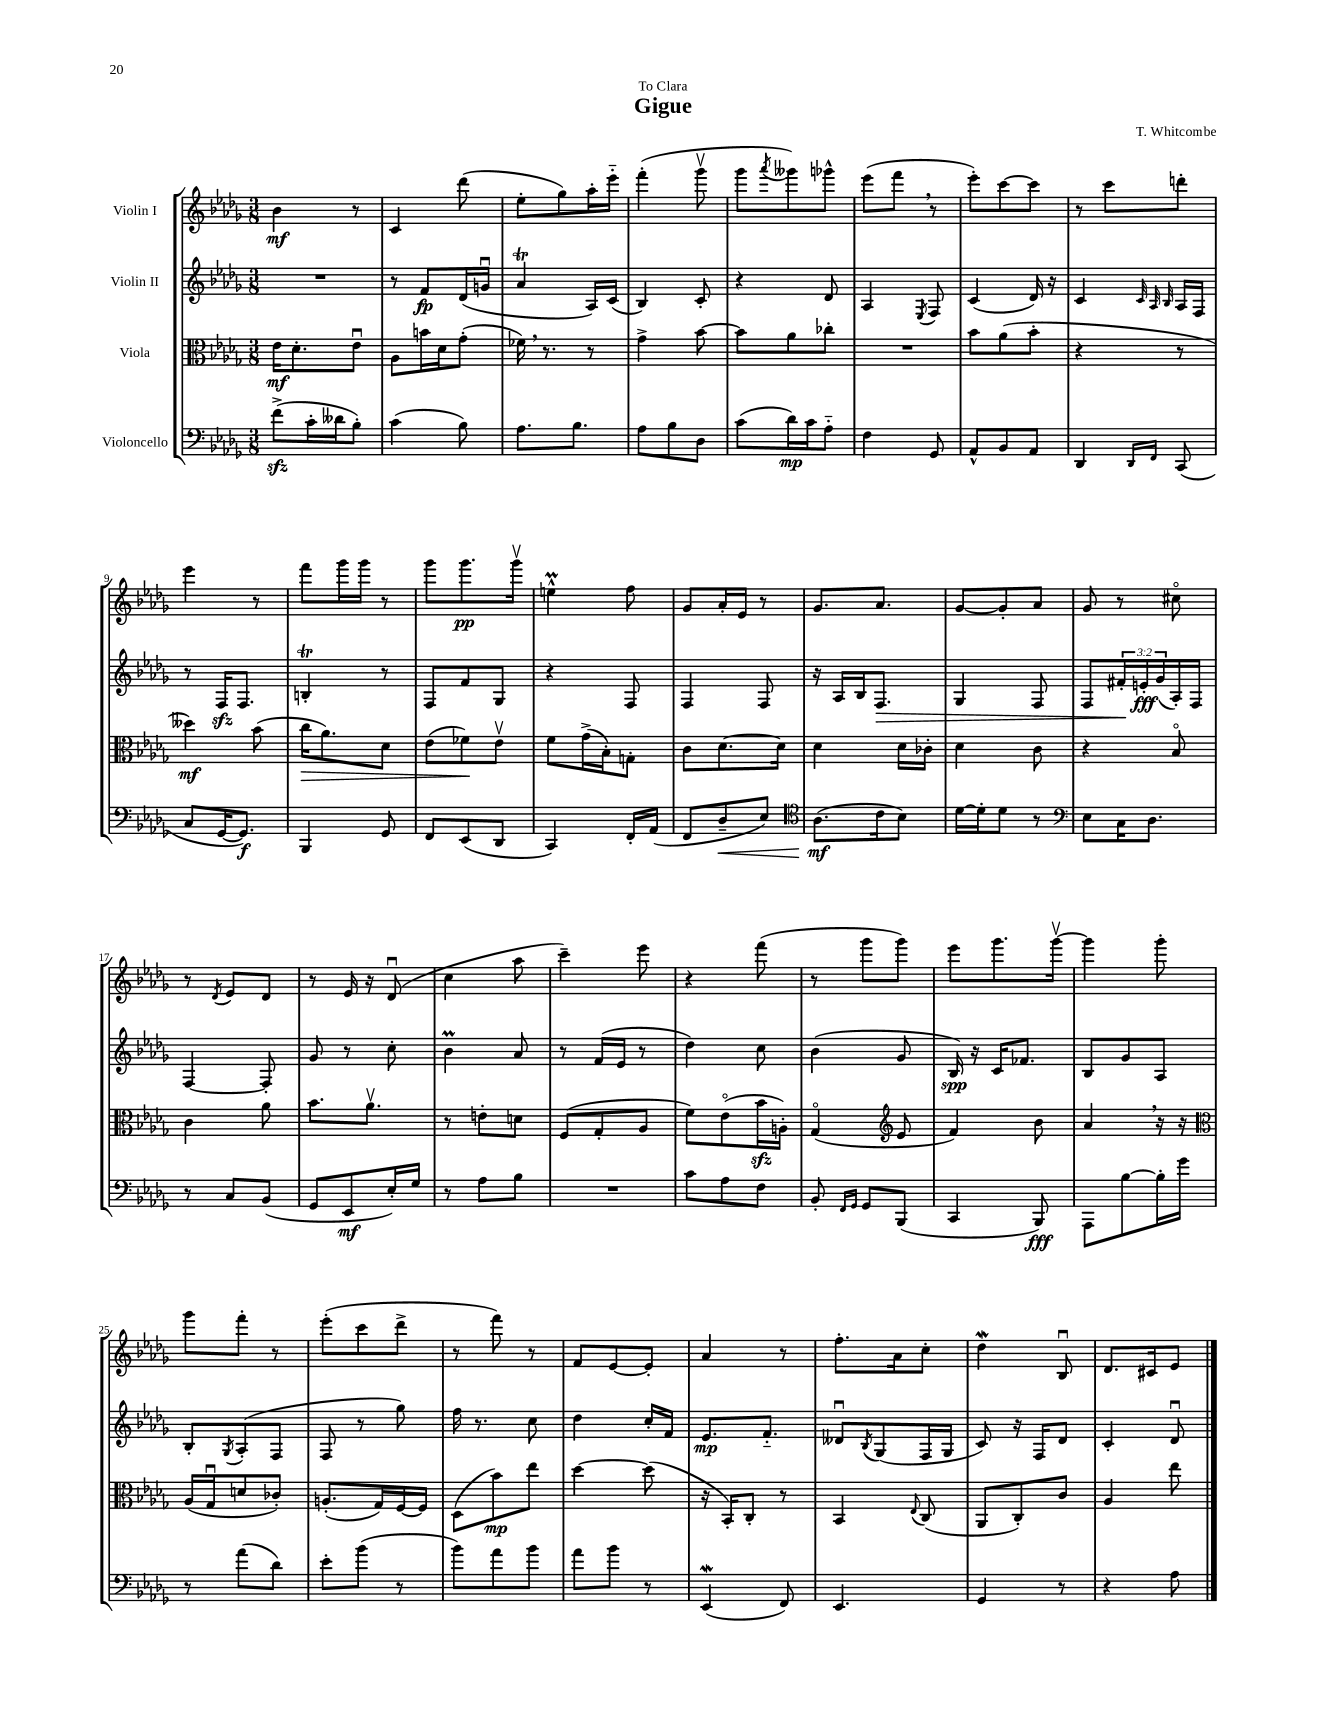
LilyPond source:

\header { title = "Gigue" composer = "T. Whitcombe" dedication = "To Clara" }
<<
\new StaffGroup <<
\new Staff = "s0" \with { instrumentName = "Violin I" } {
    \clef treble \key des \major \numericTimeSignature \time 3/8
    bes'4\mf r8 |
    c'4 des'''8( |
    ees''8-. ges''8) aes''16-. ees'''16-_ |
    f'''4-.( ges'''8\upbow |
    ges'''8 \acciaccatura { aes'''8 } geses'''8) ges'''8-^ |
    ees'''8( f'''8 \breathe r8 |
    ees'''8-.) c'''8~ c'''8 |
    r8 c'''8 d'''8-. |
    ees'''4 r8 |
    f'''8 ges'''16 ges'''16 r8 |
    ges'''8 ges'''8.\pp ges'''16\upbow |
    e''4-^\prall f''8 |
    ges'8 aes'16-. ees'16 r8 |
    ges'8. aes'8. |
    ges'8~ ges'8-. aes'8 |
    ges'8 r8 cis''8\flageolet |
    r8 \acciaccatura { des'8 } ees'8 des'8 |
    r8 ees'16 r16 des'8\downbow( |
    c''4 aes''8 |
    c'''4--) ees'''8 |
    r4 f'''8( |
    r8 ges'''8 ges'''8) |
    ees'''8 ges'''8. ges'''16~\upbow |
    ges'''4 ges'''8-. |
    ges'''8 f'''8-. r8 |
    ees'''8-.( c'''8 des'''8-> |
    r8 f'''8) r8 |
    f'8 ees'8~ ees'8-. |
    aes'4 r8 |
    f''8.-. aes'16 c''8-. |
    des''4\mordent bes8\downbow |
    des'8. cis'16 ees'8 \bar "|." |
}
\new Staff = "s1" \with { instrumentName = "Violin II" } {
    \clef treble \key des \major \numericTimeSignature \time 3/8 \override Staff.TupletNumber.text = #tuplet-number::calc-fraction-text
    R4. |
    r8 f'8\fp des'16( g'16\downbow |
    aes'4\trill aes16) c'16( |
    bes4) c'8-. |
    r4 des'8 |
    aes4 \acciaccatura { ees8 } f8 |
    c'4( des'16) r16 |
    c'4 \grace { c'32 aes32 bes32 } aes16 f16 |
    r8 f16\sfz f8. |
    b4-.\trill r8 |
    f8 f'8 ges8 |
    r4 f8 |
    f4 f8 |
    r16 aes16 bes16 f8.\> |
    ges4 f8 |
    f8 \tuplet 3/2 { fis'16-.\! e'16-.\fff ges'16( } aes16-.) f16 |
    f4~ f8-. |
    ges'8 r8 c''8-. |
    bes'4\prall aes'8 |
    r8 f'16( ees'16 r8 |
    des''4) c''8 |
    bes'4( ges'8 |
    bes16\spp) r16 c'16 fes'8. |
    bes8 ges'8 aes8 |
    bes8-. \acciaccatura { ges8 } aes8-.( f8 |
    f8 r8 ges''8) |
    f''16 r8. c''8 |
    des''4 c''16-. f'16 |
    ees'8.\mp f'8.-_ |
    deses'8\downbow \acciaccatura { bes8 } ges8( f16 ges16 |
    c'8) r16 f16 des'8 |
    c'4-. des'8\downbow \bar "|." |
}
\new Staff = "s2" \with { instrumentName = "Viola" } {
    \clef alto \key des \major \numericTimeSignature \time 3/8
    ees'16\mf des'8.-. ees'8\downbow |
    aes8 b'16 des'16 ges'8-.( |
    fes'16) \breathe r8. r8 |
    ges'4-> bes'8~ |
    bes'8 aes'8 ces''8-. |
    R4. |
    bes'8 aes'8( bes'8-. |
    r4 r8 |
    deses''4\mf) bes'8( |
    c''16\> aes'8.) des'8 |
    ees'8( fes'8\!) ees'8\upbow |
    f'8 ges'16->( bes16-.) g8-. |
    c'8 des'8.~ des'16 |
    des'4 des'16 ces'16-. |
    des'4 c'8 |
    r4 bes8\flageolet |
    c'4 aes'8 |
    bes'8. aes'8.\upbow |
    r8 e'8-. d'8 |
    f8( ges8-. aes8 |
    f'8) ees'8\flageolet( bes'16\sfz a16-.) |
    ges4\flageolet( \clef treble ees'8 |
    f'4) bes'8 |
    aes'4 \breathe r16 r16 |
    \clef alto aes16( ges16\downbow d'8 ces'8-.) |
    a8.-.( ges16) f16~ f16 |
    des8( bes'8\mp) ees''8 |
    des''4~ des''8( |
    r16 bes,16-.) c8-. r8 |
    bes,4 \appoggiatura { ees8 } c8( |
    aes,8 c8-.) c'8 |
    aes4 ees''8 \bar "|." |
}
\new Staff = "s3" \with { instrumentName = "Violoncello" } {
    \clef bass \key des \major \numericTimeSignature \time 3/8
    f'8->\sfz( c'16-. deses'16 bes8-.) |
    c'4( bes8) |
    aes8. bes8. |
    aes8 bes8 des8 |
    c'8( des'16\mp) c'16 aes8-_ |
    f4 ges,8 |
    aes,8-^ bes,8 aes,8 |
    des,4 \grace { des,16 f,16 } c,8( |
    c8 ges,16~ ges,8.\f) |
    bes,,4 ges,8 |
    f,8 ees,8( des,8 |
    c,4) f,16-. aes,16( |
    f,8 des8--\< ees8) |
    \clef tenor aes8.\mf\!( c'16 bes8) |
    des'16~ des'16-. des'8 r8 |
    \clef bass ees8 c16 des8. |
    r8 c8 bes,8( |
    ges,8 ees,8\mf ees16-.) ges16 |
    r8 aes8 bes8 |
    R4. |
    c'8 aes8 f8 |
    bes,8-. \grace { f,16 ges,16 } ges,8 bes,,8( |
    c,4 bes,,8\fff) |
    aes,,8 bes8~ bes16-. ges'16 |
    r8 aes'8( des'8) |
    ees'8-. bes'8( r8 |
    bes'8) aes'8 bes'8 |
    aes'8 bes'8 r8 |
    ees,4\mordent( f,8) |
    ees,4. |
    ges,4 r8 |
    r4 aes8 \bar "|." |
}
>>
>>
